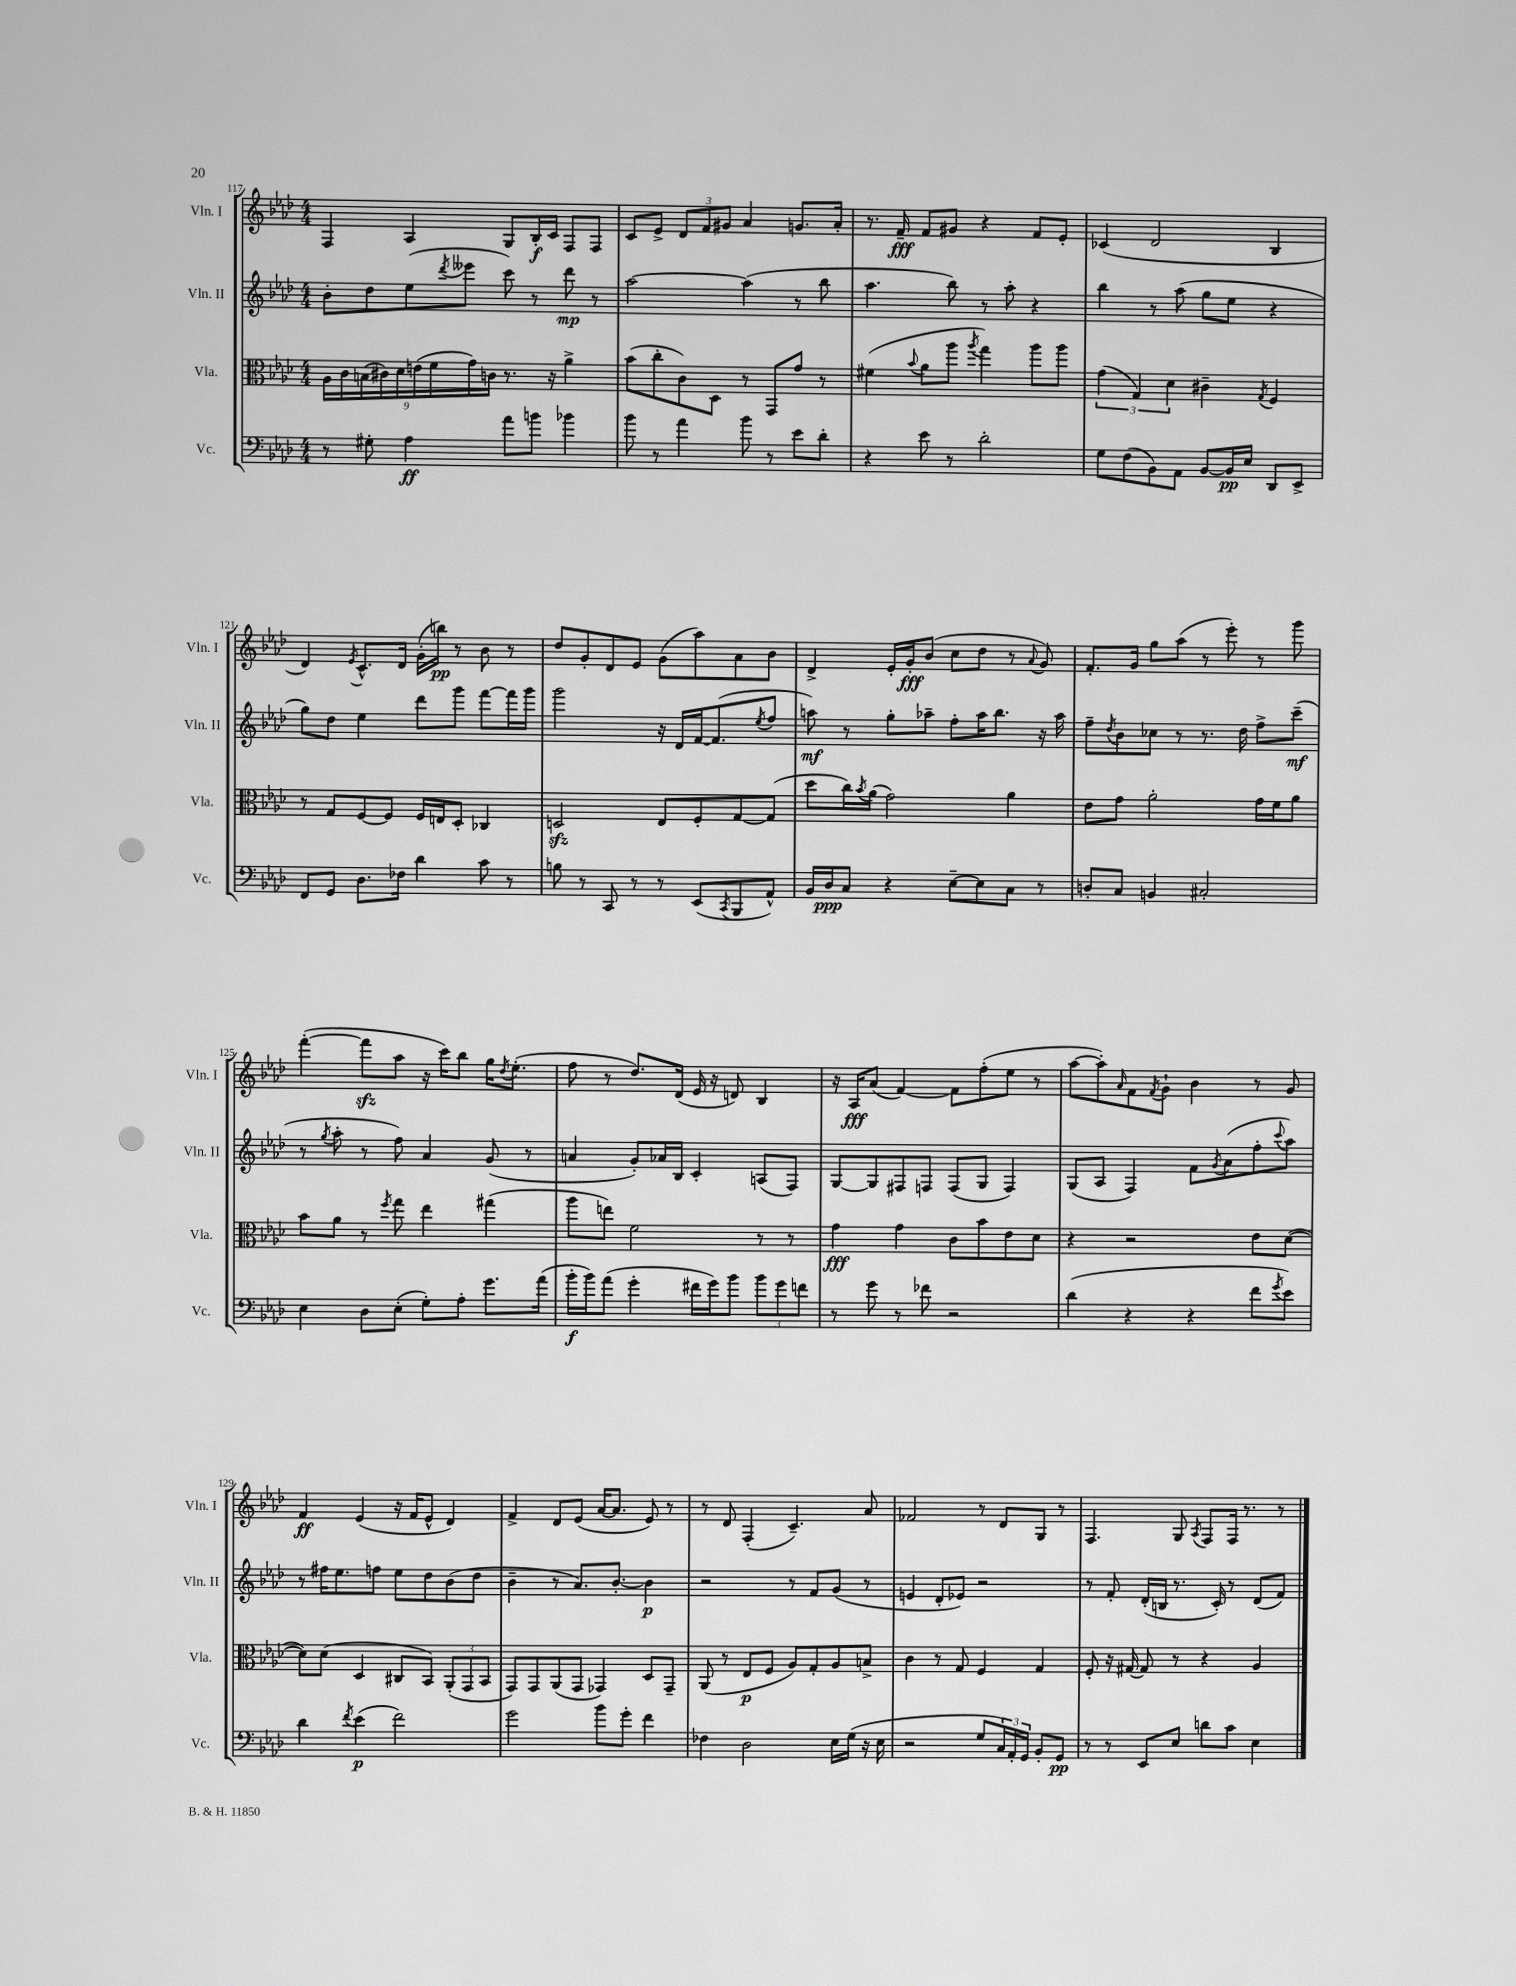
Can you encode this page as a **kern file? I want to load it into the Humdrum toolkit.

**kern	**kern	**kern	**kern
*staff4	*staff3	*staff2	*staff1
*clefF4	*clefC3	*clefG2	*clefG2
*k[b-e-a-d-]	*k[b-e-a-d-]	*k[b-e-a-d-]	*k[b-e-a-d-]
*M4/4	*M4/4	*M4/4	*M4/4
8r	18A-	8b-'	4F
.	18c	.	.
.	(18B	.	.
8G#'	.	8dd-	.
.	18c#)	.	.
.	18d-	.	.
4A-	.	(8ee-	4A-
.	(18e	.	.
.	18f	.	.
.	.	8qddd-	.
.	.	8eee--	.
.	18g)	.	.
.	18c	.	.
8a-	8.r	8ccc)	8G
8b	.	8r	16B-'
.	16r	.	16c
4b-	4a-^	8ddd-	8F
.	.	8r	8F
=	=	=	=
8b-	(8b-	[2aa-	8c
8r	8cc'	.	8e-^
4a-	8c)	.	12d-
.	.	.	12f
.	8D-	.	.
.	.	.	12g#
8b-	8r	(4aa-]	4a-
8r	8GG	.	.
8e-	8g	8r	8.g
8d-'	8r	8bb-	.
.	.	.	16a-'
=	=	=	=
4r	(4f#	4.aa-	8.r
.	.	.	16f~
.	8qqb-	.	.
8e-	8a-	.	8f
8r	8aa-	8bb-)	8g#
.	8qaa-	.	.
2d-'	4gg)	8r	4r
.	.	8aa-'	.
.	8aa-	4r	8f
.	8aa-	.	8e-'
=	=	=	=
8G	(6g	4bb-	(4c-
(8F	.	.	.
.	6G)	.	.
8BB-)	.	8r	2d-
.	6d-	.	.
8AA-	.	(8aa-	.
[8BB-	4c#~	8gg	.
16BB-]	.	8ee-	.
16E-	.	.	.
.	8qG	.	.
8DD-	4F	4r	4B-
8EE-^	.	.	.
=	=	=	=
8FF	8r	8gg)	4d-)
8GG	8G	8dd-	.
.	.	.	8qe-
8.D-	[8F	4ee-	8.c^^
.	8F]	.	.
16F-	.	.	16d-
4d-	16F	8ddd-	(16g'
.	16E	.	16bb)
.	8D-'	8ggg	8r
8c	4C-	[8fff	8b-
8r	.	16fff]	8r
.	.	16ggg	.
=	=	=	=
8B	2D	2ggg	8dd-
8r	.	.	8g'
8CC	.	.	8d-
8r	.	.	8e-
8r	8E-	16r	(8g
.	.	16d-	.
(8EE-	8F'	[16f	8aa-)
.	.	(8.f]	.
8qCC	.	.	.
8BBB-	[8G	.	8a-
.	.	8qee-	.
8AA-^^)	(8G]	8ff	8b-
=	=	=	=
16BB-	8dd-	8aa)	4d-^
16D-	.	.	.
8C	16cc)	8r	.
.	8qb-	.	.
.	(16a-	.	.
4r	2g)	8gg'	16e-'
.	.	.	16g'
.	.	8aa-~	(8b-
[8E-~	.	8ff'	8cc
8E-]	.	16aa-	8dd-
.	.	8.bb-	.
8C	4a-	.	8r
.	.	.	8qqa-
8r	.	16r	8g)
.	.	16aa-	.
=	=	=	=
8D'	8e-	8ff~	8.f'
.	.	8qdd-	.
8C	8g	8b-	.
.	.	.	16g
4BB	2a-'	8cc-	8gg
.	.	8r	(8aa-
2C#'	.	8.r	8r
.	.	.	8eee-')
.	.	16dd-	.
.	16g	8ff^	8r
.	16f	.	.
.	8a-	(8ccc~	8ggg
=	=	=	=
4E-	8b-	8r	([4fff'
.	.	8qgg	.
.	8a-	8aa-'	.
8D-	8r	8r	8fff]
.	8qff	.	.
(8E-'	8gg	8ff)	8aa-
8G')	4ee-	4a-	16r
.	.	.	16ccc)
8A-'	.	.	8bb-
8.g	(4gg#	(8g	16gg
.	.	.	8qdd-
.	.	.	(8.ee-'
.	.	8r	.
(16a-	.	.	.
=	=	=	=
16b-'	8aa-	4a	8ff
16b-)	.	.	.
(8a-	8ee)	.	8r
4g'	2f	8g')	8.dd-)
.	.	16a-	.
.	.	16B-	(16d-
16f#	.	4c'	16e-
16g)	.	.	16r
8b-	.	.	8d)
12b-	8r	(8A	4B-
12g	.	.	.
.	8r	8F)	.
12f	.	.	.
=	=	=	=
8r	4g	[8G	16r
.	.	.	16A-
8g	.	8G]	(8a-
8r	4g	8F#	[4f)
8f-	.	8F	.
2r	8c	(8F	8f]
.	8b-	8G	(8ff'
.	8e-	4F)	8ee-
.	8d-	.	8r
=	=	=	=
(4d-	4r	(8G	[8aa-
.	.	8A-	8aa-'])
.	.	.	16qqa-
4r	2r	4F)	8f
.	.	.	8qf
.	.	.	8g`
4r	.	8f	4b-
.	.	8qg	.
.	.	(8a-	.
8f	8e-	8ff'	8r
8qg	.	8qqccc	.
8e-)	([8d-	8aa-)	8g
=	=	=	=
4d-	8d-])	8r	4f
.	(8d-	16ff#	.
.	.	8.ee-	.
8qf	.	.	.
(4e-	4D-	.	(4e-
.	.	8ff	.
2f)	8C#	8ee-	16r
.	.	.	16f
.	8BB-)	8dd-	8e-^^
.	(12AA-'	(8b-	4d-)
.	12GG	.	.
.	.	8dd-	.
.	12BB-	.	.
=	=	=	=
2g	8GG)	4b-~	4f^
.	8GG	.	.
.	(8AA-	8r	8d-
.	8GG	8.a-)	(8e-
8b-	4GG-)	.	[16a-
.	.	[8.b-'	8.a-]
8g'	.	.	.
4f	8D-	4b-]	8e-)
.	8GG-~	.	8r
=	=	=	=
4F-	(8AA-	2r	8r
.	8r	.	8d-
2D-	8E-	.	(4F'
.	8F	.	.
.	8A-)	8r	4.c~)
.	8G'	8f	.
16E-	8A-	(8g	.
(16G	.	.	.
16r	8B^	8r	8a-
16E-	.	.	.
=	=	=	=
2r	4c	4e	2f-
.	8r	8d-'	.
.	8G	8e-)	.
8G	4F	2r	8r
24C)	.	.	8d-
24AA-'	.	.	.
24GG	.	.	.
8BB-'	4G	.	8G
8GG	.	.	8r
=	=	=	=
8r	8F'	8r	4.F
8r	16r	8f'	.
.	[16G#	.	.
8EE-	8G#]	(16d-'	.
.	.	16B	.
8E-	8r	8.r	8G
.	.	.	8qA-
8d	4r	.	8F
.	.	16c')	.
8c	.	8r	16F
.	.	.	8.r
4E-	4A-	(8d-	.
.	.	8f)	8r
==	==	==	==
*-	*-	*-	*-
